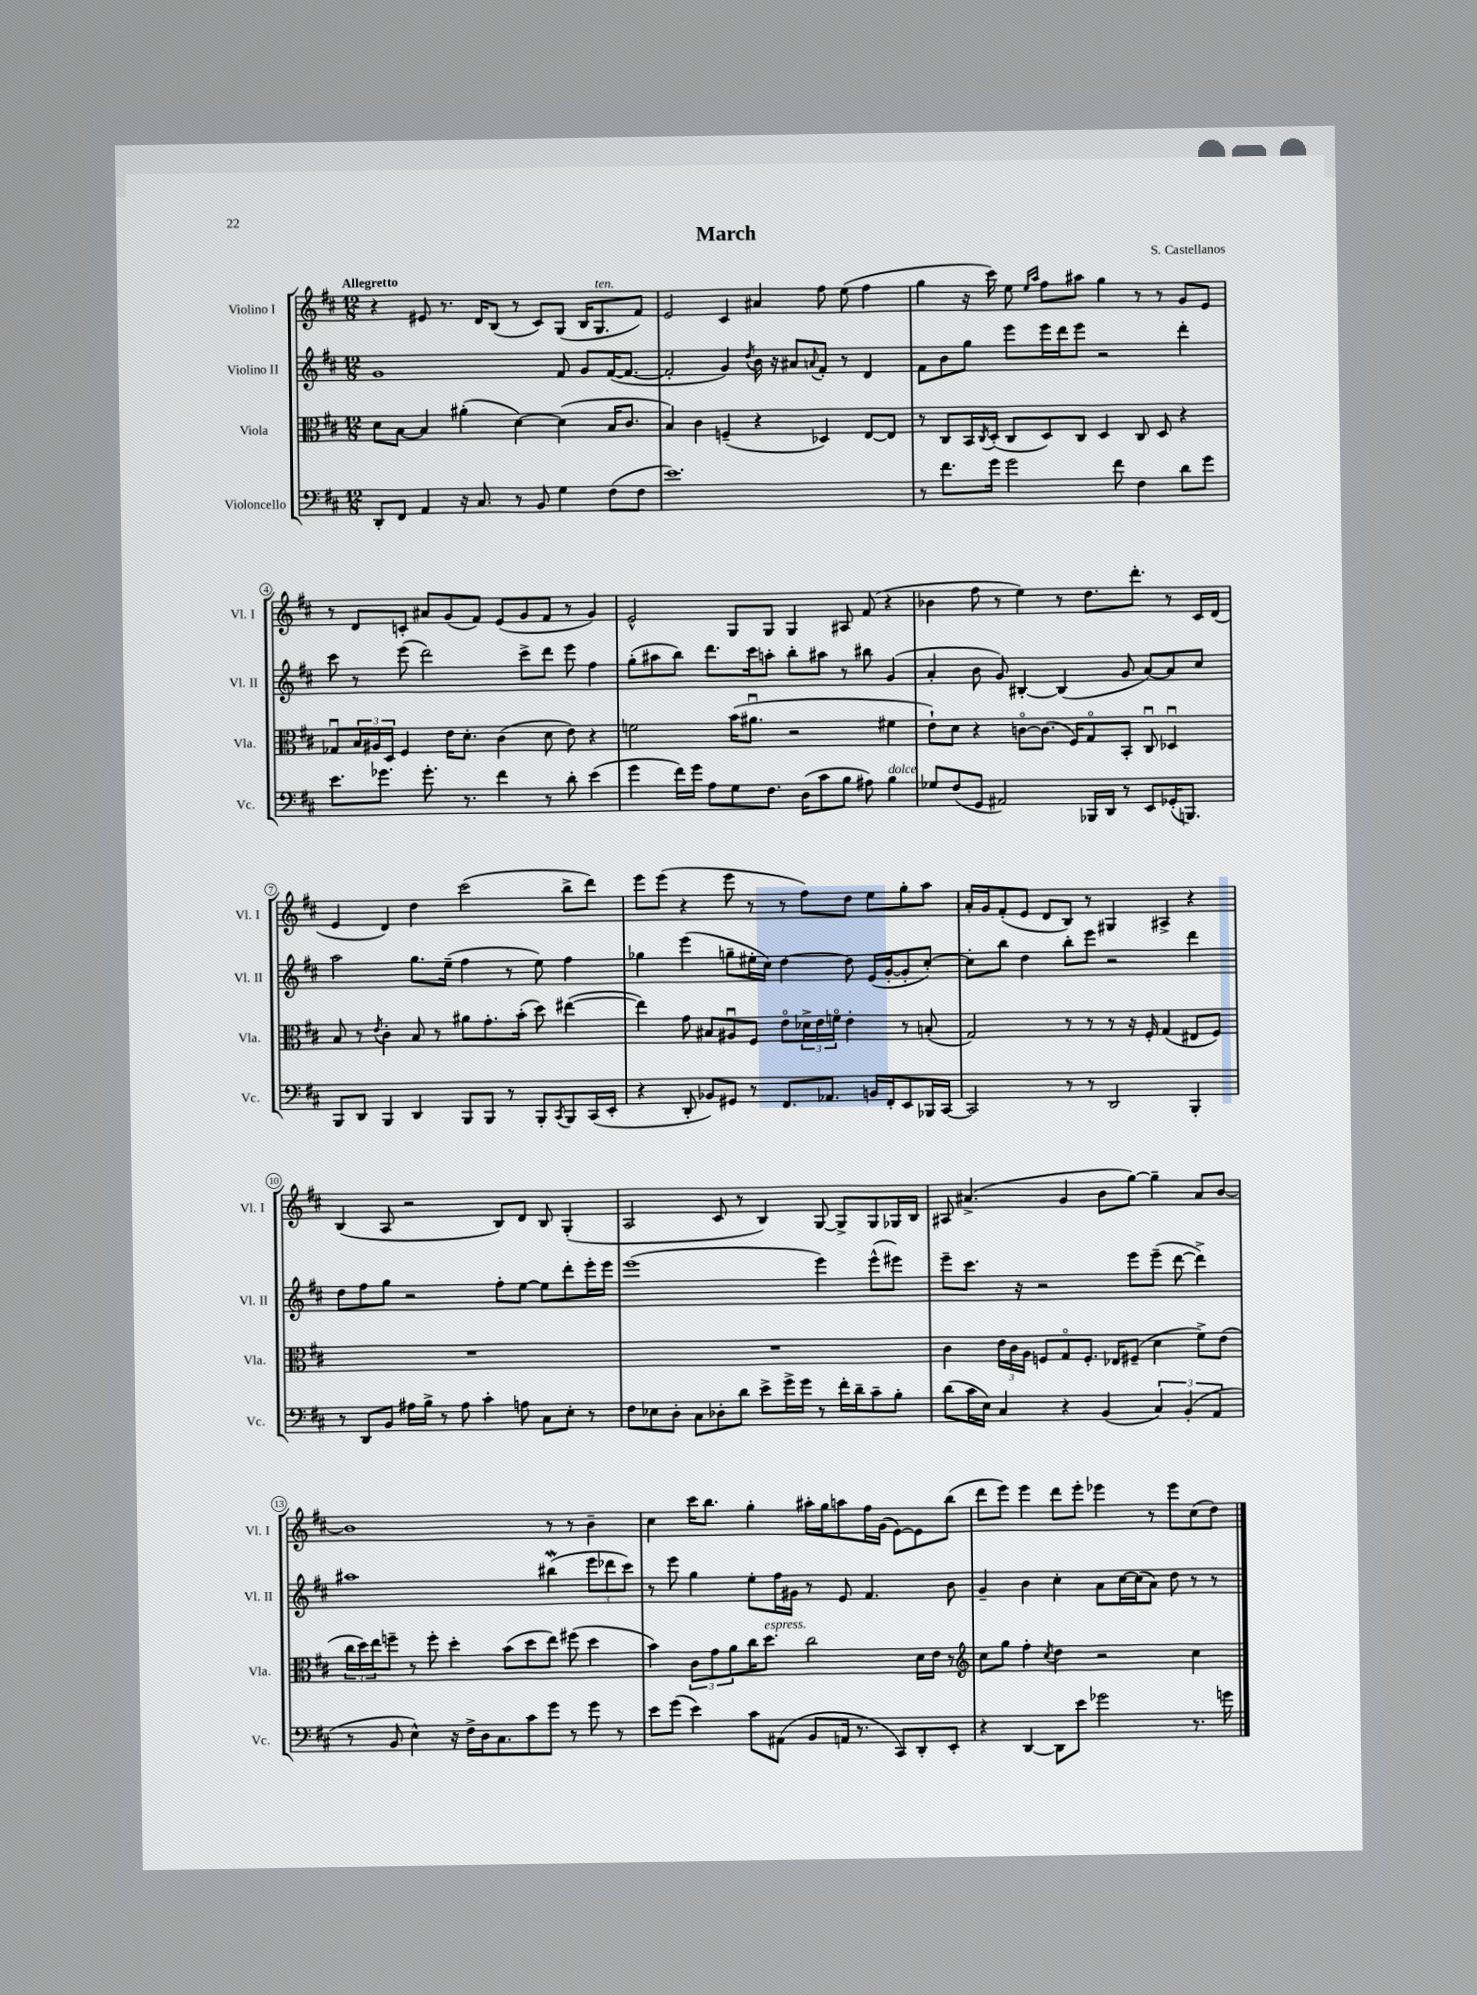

**kern	**kern	**kern	**kern
*part4	*part3	*part2	*part1
*staff4	*staff3	*staff2	*staff1
*I"Violoncello	*I"Viola	*I"Violino II	*I"Violino I
*I'Vc.	*I'Vla.	*I'Vl. II	*I'Vl. I
*clefF4	*clefC3	*clefG2	*clefG2
*k[f#c#]	*k[f#c#]	*k[f#c#]	*k[f#c#]
*M12/8	*M12/8	*M12/8	*M12/8
=1	=1	=1	=1
!	!	!	!LO:TX:a:B:t=Allegretto
8DD'/L	8d\L	1g	4r
8FF#/J	[8B\J	.	.
4AA/	4B/]	.	8e#X/
.	.	.	8.r
16r	(4a#X'\	.	.
8.C#/	.	.	16d/KL
.	.	.	(8B/J
8r	[4d\)	.	8r
8BB/	.	.	8c#/L)
4G\	(4d\]	8f#/	(8G/J
.	.	8g/L	16B/KL
!	!	!	!LO:TX:a:i:t=ten.
.	.	.	8.G/
(8F#\L	16B/KL	([16f#/K	.
.	8.c#/J	8.f#/J_	.
8F#\J	.	.	8f#/J)
=2	=2	=2	=2
1.e)	4B/)	2f#'/]	2e/
.	4c#\	.	.
.	(4Fn~/	4g/)	4c#/
.	.	8qdd/	.
.	4r	16b\	4a#X/
.	.	16r	.
.	.	8a#X/L	.
.	.	8qqan/	.
.	4D-X/)	8f#'/J	8ff#\
.	.	8r	(8ee\
.	[8E/L	4d/	4ff#\
.	8E/J]	.	.
=3	=3	=3	=3
8r	8r	8f#\L	4gg\
8.f#\L	8C#/L	8b\	.
.	16BB/L	8gg\J	16r
.	8qC#/	.	.
16g\Jk	(16D'/JJ	.	16ccc#\)
2g\	8C#/L	8eee\L	8ee\
.	.	.	16qqee/LL
.	.	.	16qqaa/JJ
.	8D/)	16eee\L	8ff#\L
.	.	16ddd\J	.
.	8C#/J	8eee\J	8aa#X\J
.	4D/	2r	4gg\
8f#\	.	.	.
4F#\	8C#/	.	8r
.	8D/	.	8r
8d\L	4r	4ddd'\	8g/L
8g\J	.	.	8e/J
!!LO:LB:g=z
=4	=4	=4	=4
8.e\L	8G-Xu/L	8ccc#\	8r
.	24B/L	8r	8d/L
.	24A#X/	.	.
8.g-X\J	.	.	.
.	24D/JJ	.	.
.	4F#/	(8eee\	8cn'/J
8.g-'\	.	2ddd\)	8a#X/L
.	16e\KL	.	(8g/
8.r	8.d'\J	.	.
.	.	.	8f#/J)
4f#\	(4c#\	.	(8e/L
.	.	8ccc#^\L	8g/
8r	8d\	8ddd\J	8f#/J
8d'\	8e\)	8eee\	8r
(4e\	4r	4ff#\	4g/)
=5	=5	=5	=5
4g\	2fn\	(8gg'\L	2e^^/
.	.	8aa#X\	.
16f#\LL)	.	8bb\J)	.
16g\JJ	.	.	.
8A\L	.	8.ddd\L	.
8G\	(16b\KL	.	8G/L
.	8.a#Xu\J	16ccc#\k	.
8.F#\J	.	8aan'\J	8G/J
.	2r	8bb'\L	4G/
(16D\KL	.	.	.
8c#\	.	8aa#X\J	.
8B\J	.	8r	8A#X/
8A#X\)	.	8bb#X\	(8f#/
!LO:TX:a:i:t=dolce	!	!	!
4B\	4f#X\	(4g/	4r
=6	=6	=6	=6
8G-X/L	8e`\L)	4a'/	4b-X\
(8F#/	8d\J	.	.
8GG/J	4r	8b\	8ff#\
2AA#X/)	.	8g/)	8r
.	[8cn\L	[4B#X'/	4ee\)
.	(8.c\J]	.	.
.	.	(4B#/]	8r
.	16F#/KL)	.	.
16BBB-X/LL	8G/	.	8.dd\L
16DD/JJ	.	.	.
8r	8BB'/J	8g/	.
.	.	.	8.ddd'\J
8EE/L	8C#u/	[8a/L)	.
(16GG-X'/K	4D-Xu/	8a/]	8r
8.BBBn/J)	.	.	.
.	.	8cc#/J	16c#/LL
.	.	.	(16d/JJ
!!LO:LB:g=z
=7	=7	=7	=7
8BBB/L	8B/	2aa\	4e/
8DD/J	8r	.	.
.	8qe/	.	.
4BBB/	4c#'\	.	4d/)
4DD/	8B/	8.gg\L	4dd\
.	8r	.	.
.	.	(16ee~\Jk	.
8BBB/L	8a#X\L	4ff#\	(2ccc#\
8BBB/J	8.g'\	.	.
8r	.	8r	.
.	(16b'\Jk	.	.
8BBB'/L	8dd\)	8ee\)	.
8qCC#/	.	.	.
8BBB/	([4ee#X\	4ff#\	8bb^\L
(16CC#/L	.	.	8ddd\J)
16EE'/JJ	.	.	.
=8	=8	=8	=8
4r	4ee#\])	4gg-X\	8eee\L
.	.	.	(8eee\J
8DD'/	8g\	(4eee\	4r
8BB-X/L)	8B#X/L	.	.
8GG#X/J	8A#Xu/	8ggn~\L	8eee\
8r	8F#/J	16ee#X'\L	8r
.	.	16cc#\JJ)	.
8.FF#/L	8e\L	[4dd\	8r
.	24d-X^\L	.	8ff#\L)
.	24e\	.	.
8.AA-X/J	.	.	.
.	24fn\JJ	.	.
.	4e'\	8dd\]	8dd\J
16BBn/LL	.	(16e/LL	8ee\L
16FF#'/J	.	[16g'/J	.
8EE/	8r	8g'/]	8gg'\
16BBB-X/L	(8Bn'/	[8cc#'/J)	8aa\J
[16CC#/JJ	.	.	.
=9	=9	=9	=9
2CC#/]	2G/)	8cc#'\L]	16a'/LL
.	.	.	16g/J
.	.	8bb\J	(8f#'/
.	.	4dd\	8e/J
.	.	.	8d/L
8r	8r	8bb'\L	8B/J)
8r	8r	8eee\J	8r
2DD/	8r	2r	4G#X/
.	16r	.	.
.	16F#'/	.	.
.	(4G/	.	4A#X^/
4BBB'/	8E#X/L	4ddd\	4r
.	8F#/J)	.	.
!!LO:LB:g=z
=10	=10	=10	=10
8r	1.r	8dd\L	(4B/
8DD/L	.	8ff#\	.
8BB/J	.	8gg\J	8A/
16A#X\LL	.	2r	2r
16B^\JJ	.	.	.
8r	.	.	.
8A#\	.	.	.
4c#'\	.	.	.
.	.	8ff#'\L	8B/L)
8An\	.	[8ee\J	8d/J
8C#\L	.	8ee\L]	8B/
8E'\J	.	8ddd'\	(4G'/
8r	.	16eee'\L	.
.	.	16eee\JJ	.
=11	=11	=11	=11
8F#\L	1.r	(1eee	2A/
8E-X\	.	.	.
8D'\J	.	.	.
8C#\L	.	.	.
8D-X'\	.	.	8c#/
8d\J	.	.	8r
8e^\L	.	.	4B/)
16g^\L	.	.	.
16g\JJ	.	.	.
8r	.	4eee\)	[8G/
16f#'\LL	.	.	8G^/L]
16d~\J	.	.	.
8c#~\	.	(8eee^^\L	8G/
8B'\J	.	8eee#X\J)	16G-X/L
.	.	.	16B/JJ
=12	=12	=12	=12
(8d\L	4c#\	8eee~\L	8A#X/
16c#\L	.	8.ccc#\J	(4.a#X^/
16E\JJ)	.	.	.
4C#/	24e\LL	.	.
.	24c#\	.	.
.	.	16r	.
.	24A\JJ	.	.
.	8Fn/L	2r	.
4r	8G/	.	4g/
.	8.F'/J	.	.
(4BB/	.	.	8b\L
.	16E-X/KL	.	.
.	(8F#X~/J	8eee\L	[8gg\J)
6C#/)	4d\	(8eee~\J	4gg~\]
.	.	[8ddd\	.
(6BB'/	.	.	.
.	8f#^\L)	4ddd^\])	8a#/L
6AA/	.	.	.
.	(8e\J	.	[8b/J
!!LO:LB:g=z
=13	=13	=13	=13
8r	24cc#\LL	1aa#X	1b]
.	24dd\)	.	.
.	24ee\J	.	.
8BB/	8ffn~\J	.	.
4E^^\)	8r	.	.
.	8ff'\	.	.
16r	4dd'\	.	.
16F#^\LL	.	.	.
16D\J	.	.	.
8.C#\	.	.	.
.	(8b\L	.	.
8c#\	8dd\	.	.
8g\J	8ee\J)	(4bb#XW\	8r
8r	(8ff#X\	.	8r
8g\	4dd\	12eee\L	4b~\
.	.	12ddd-X\	.
8r	.	.	.
.	.	12ccc#\J)	.
=14	=14	=14	=14
8e\L	4b\)	8r	4cc#\
(8g\J	.	8eee\	.
4e\)	12c#\L	4gg\	16ccc#\KL
.	.	.	8.bb\J
.	12g\	.	.
.	12a\	.	.
8c#\L	16cc#\K	8ee'\L	4gg'\
!	!LO:TX:a:i:t=espress.	!	!
.	8.dd\J	.	.
(8AA#X\J	.	16ff#\L	.
.	.	16g#X\JJ	.
8BB/L	2cc#\	8r	16aa#X'\LL
.	.	.	16gg\J
16AAn/Jk	.	8e/	8aan\
8.r	.	.	.
.	.	4.f#/	16ff#\L
.	.	.	(16g\JJ
8CC#/L)	.	.	[8e\L)
8DD'/	16d\LL	.	8e\]
.	16e\JJ	.	.
8EE'/J	8r	8b\	(8bb\J
=15	=15	=15	=15
*	*clefG2	*	*
4r	8cc#\L	4g~/	8ddd\L
.	8gg\J	.	8eee\J)
[4DD/	4ff#'\	4b\	4eee\
.	8qcc#/	.	.
8DD\L]	4dd\	4cc#'\	8ddd\L
8e\J	.	.	8eee'\J
2g-X\	2r	8a\L	4eee-X\
.	.	[16cc#\L	.
.	.	(16cc#\J]	.
.	.	8a\J)	8r
.	.	8dd\	8eee-\L
8.r	4cc#\	8r	(8cc#\
.	.	8r	8dd\J)
16gn\	.	.	.
==	==	==	==
*-	*-	*-	*-
